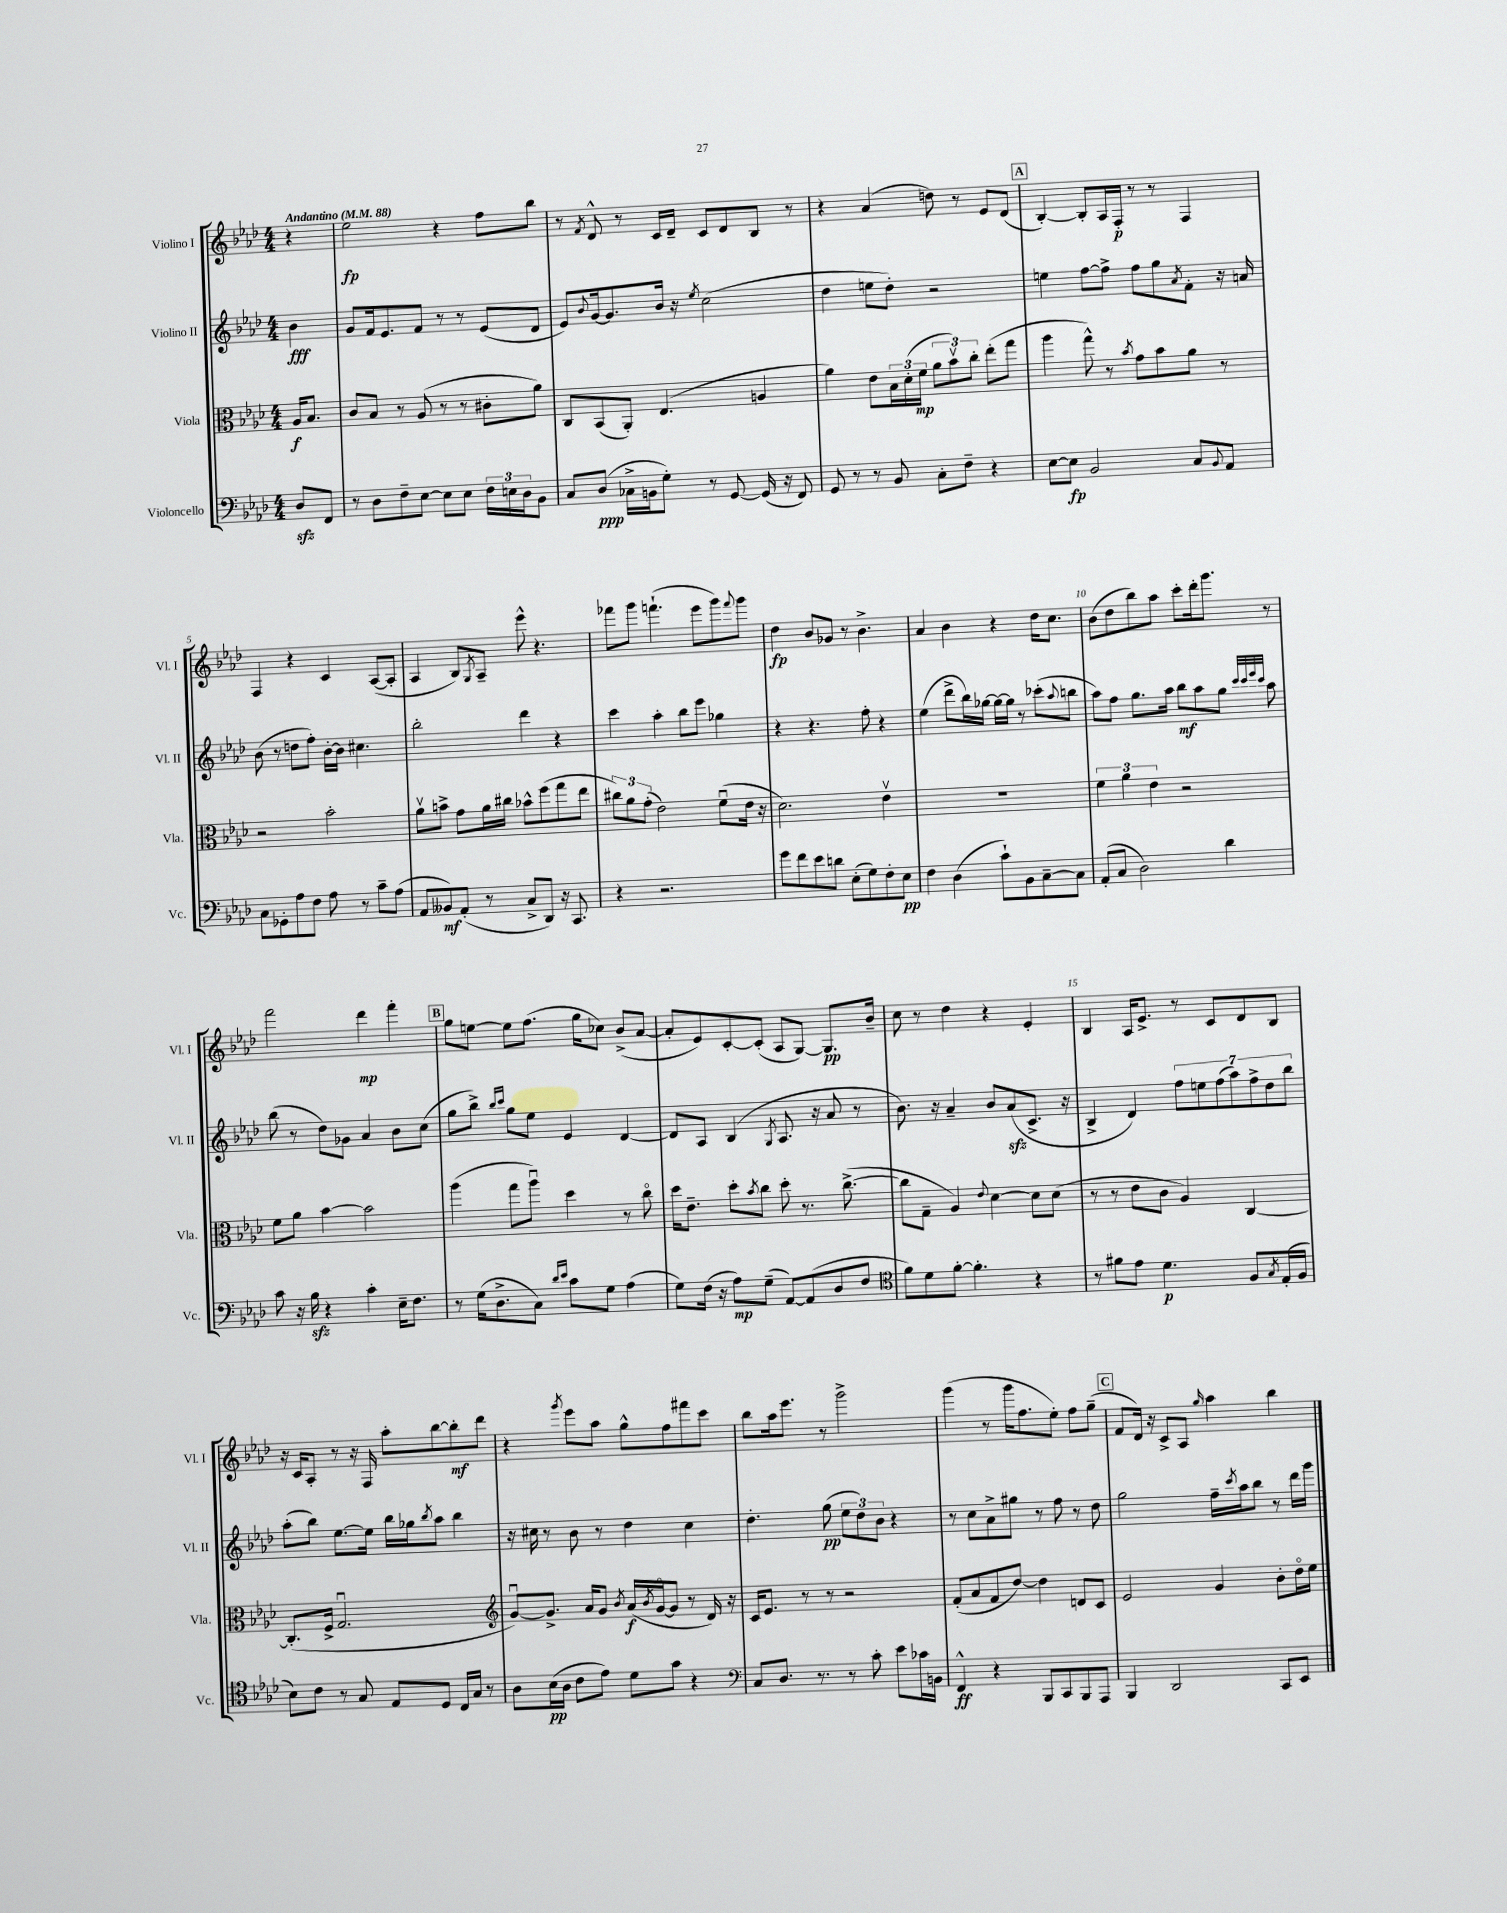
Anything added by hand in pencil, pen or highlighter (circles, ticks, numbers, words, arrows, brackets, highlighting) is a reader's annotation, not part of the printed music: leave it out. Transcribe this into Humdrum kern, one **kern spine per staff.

**kern	**dynam	**kern	**dynam	**kern	**dynam	**kern	**dynam
*part4	*part4	*part3	*part3	*part2	*part2	*part1	*part1
*staff4	*staff4	*staff3	*staff3	*staff2	*staff2	*staff1	*staff1
*I"Violoncello	*	*I"Viola	*	*I"Violino II	*	*I"Violino I	*
*I'Vc.	*	*I'Vla.	*	*I'Vl. II	*	*I'Vl. I	*
*clefF4	*	*clefC3	*	*clefG2	*	*clefG2	*
*k[b-e-a-d-]	*	*k[b-e-a-d-]	*	*k[b-e-a-d-]	*	*k[b-e-a-d-]	*
*M4/4	*	*M4/4	*	*M4/4	*	*M4/4	*
*MM88	*	*MM88	*	*MM88	*	*MM88	*
=	=	=	=	=	=	=	=
!	!	!	!	!	!	!LO:TX:a:B:t=Andantino	!
8D-zz/L	.	16A-/KL	f	4b-\	fff	4r	.
.	.	8.B-/J	.	.	.	.	.
8FF/J	.	.	.	.	.	.	.
=1	=1	=1	=1	=1	=1	=1	=1
8r	.	8c/L	.	8g/L	.	2ee-\	fp
8D-\L	.	8B-/J	.	16f/k	.	.	.
.	.	.	.	8.e-/	.	.	.
8F~\	.	8r	.	.	.	.	.
[8E-\J	.	(8A-/	.	8f/J	.	.	.
8E-\L]	.	8r	.	8r	.	4r	.
8E-\J	.	8r	.	8r	.	.	.
24F\LL	.	8c#X'\L	.	(8e-/L	.	8ff\L	.
24En\	.	.	.	.	.	.	.
24D-\J	.	.	.	.	.	.	.
8BB-\J	.	8a-\J)	.	8d-/J	.	8bb-\J	.
=2	=2	=2	=2	=2	=2	=2	=2
8C/L	.	8C/L	.	8e-/L)	.	8r	.
.	.	.	.	8qqb-/	.	8qf/	.
(8D-/J	ppp	(8BB-/	.	[16g/k	.	8d-^^/	.
.	.	.	.	8.g/]	.	.	.
16C-X^\LL	.	8AA-'/J)	.	.	.	8r	.
16BBn\J	.	.	.	.	.	.	.
8G'\J)	.	(4.E-/	.	16b-/Jk	.	16c/LL	.
.	.	.	.	16r	.	16d-~/JJ	.
.	.	.	.	8qee-/	.	.	.
8r	.	.	.	(2cc\	.	8c/L	.
[8GG/	.	.	.	.	.	8d-/	.
(16GG/]	.	4An/	.	.	.	8B-/J	.
16r	.	.	.	.	.	.	.
8FF/)	.	.	.	.	.	8r	.
=3	=3	=3	=3	=3	=3	=3	=3
8GG/	.	4a-\)	.	4dd-\	.	4r	.
8r	.	.	.	.	.	.	.
8r	.	8e-\L	.	8een\L	.	(4a-/	.
8BB-/	.	24B-\L	.	8dd-'\J)	.	.	.
.	.	(24d-'\	.	.	.	.	.
.	.	24f\JJ	mp	.	.	.	.
8C'\L	.	12a-\L	.	2r	.	8ddn\)	.
.	.	12b-v\)	.	.	.	.	.
8F~\J	.	.	.	.	.	8r	.
.	.	12cc'\J	.	.	.	.	.
4r	.	(8ee-'\L	.	.	.	8e-/L	.
.	.	8gg\J	.	.	.	(8d-/J	.
!!LO:REH:place=s1:t=A
=4	=4	=4	=4	=4	=4	=4	=4
[8E-\L	.	4aa-\	.	4een\	.	[4B-'/)	.
8E-\J]	fp	.	.	.	.	.	.
2BB-/	.	8gg^^\)	.	[8ff\L	.	8B-'/L]	.
.	.	8r	.	8ff^\J]	.	16A-/L	.
.	.	.	.	.	.	16F'/JJ	p
.	.	8qb-/	.	.	.	.	.
.	.	8g\L	.	8ff\L	.	8r	.
.	.	8b-\	.	8gg\	.	8r	.
.	.	.	.	8qa-/	.	.	.
8C/L	.	8a-\J	.	8f'\J	.	4F/	.
8qqBB-/	.	.	.	.	.	.	.
8AA-/J	.	8r	.	16r	.	.	.
.	.	.	.	16an/	.	.	.
!!LO:LB:g=z
=5	=5	=5	=5	=5	=5	=5	=5
8C\L	.	2r	.	(8b-\	.	4F/	.
8GG-X'\	.	.	.	8r	.	.	.
8A-\	.	.	.	8ddn\L	.	4r	.
8F\J	.	.	.	8ff'\J)	.	.	.
8A-\	.	2b-'\	.	[16b-'\LL	.	4c/	.
.	.	.	.	16b-\JJ]	.	.	.
8r	.	.	.	4.cc#X\	.	.	.
8c~\L	.	.	.	.	.	([8A-/L	.
(8A-\J	.	.	.	.	.	8A-'/J]	.
=6	=6	=6	=6	=6	=6	=6	=6
8AA-/L	.	8a-v\L	.	2bb-'\	.	4A-/	.
8BB--X/)	mf	8bn^\J	.	.	.	.	.
(8AA-'/J	.	8g\L	.	.	.	8B-/L)	.
.	.	.	.	.	.	8qG/	.
8r	.	16a-\L	.	.	.	8A-~/J	.
.	.	16cc#X\JJ	.	.	.	.	.
8C^/L	.	8b-X^^\L	.	4ddd-\	.	8eee-^^\	.
8DD-/J)	.	(8ff\	.	.	.	4.r	.
16r	.	8gg\	.	4r	.	.	.
8.CC/	.	.	.	.	.	.	.
.	.	8ee-\J	.	.	.	.	.
=7	=7	=7	=7	=7	=7	=7	=7
4r	.	12cc#X\L)	.	4ccc\	.	8fff-X\L	.
.	.	12a-\	.	.	.	.	.
.	.	.	.	.	.	8ggg\J	.
.	.	(12g'\J	.	.	.	.	.
2.r	.	2e-\)	.	4aa-'\	.	(4.fffn`\	.
.	.	.	.	8bb-\L	.	.	.
.	.	.	.	8eee-\J	.	8eee-\L	.
.	.	(8fu\L	.	4gg-X\	.	8ggg\)	.
.	.	.	.	.	.	8qqfff/	.
.	.	16e-\Jk	.	.	.	8ggg\J	.
.	.	16r	.	.	.	.	.
=8	=8	=8	=8	=8	=8	=8	=8
8g\L	.	2.d-\)	.	4r	.	4dd-\	fp
8f\	.	.	.	.	.	.	.
8e-\	.	.	.	4.r	.	8b-/L	.
8dn\J	.	.	.	.	.	8g-X/J	.
(8E-'\L	.	.	.	.	.	8r	.
8G\)	.	.	.	8ff'\	.	4.b-^\	.
8F'\	.	4e-v\	.	4r	.	.	.
8E-\J	pp	.	.	.	.	.	.
=9	=9	=9	=9	=9	=9	=9	=9
4F\	.	1r	.	(4ee-\	.	4a-/	.
(4D-\	.	.	.	8ddd-^\L	.	4b-\	.
.	.	.	.	16bb-\L)	.	.	.
.	.	.	.	[16gg-X\JJ	.	.	.
8c`\L)	.	.	.	16gg-\LL_	.	4r	.
.	.	.	.	16gg-\JJ]	.	.	.
8BB-\	.	.	.	8r	.	.	.
[8C~\	.	.	.	(8ccc-X'\L	.	16dd-\KL	.
.	.	.	.	.	.	8.cc\J	.
.	.	.	.	8qqaa-/	.	.	.
8C\J]	.	.	.	8bbn\J	.	.	.
=10	=10	=10	=10	=10	=10	=10	=10
(8AA-'/L	.	6f\	.	8aa-\L)	.	(8b-\L	.
8C/J	.	.	.	8ff\J	.	8dd-\	.
.	.	6a-\	.	.	.	.	.
2D-\)	.	.	.	8.gg\L	.	8bb-\)	.
.	.	6e-\	.	.	.	.	.
.	.	.	.	.	.	8aa-\J	.
.	.	.	.	16aa-\Jk	.	.	.
.	.	2r	.	8bb-\L	mf	8ccc'\L	.
.	.	.	.	8aa-\	.	16ddd-'\k	.
.	.	.	.	.	.	8.ggg\J	.
4d-\	.	.	.	8gg\J	.	.	.
.	.	.	.	32qqccc/LLL	.	.	.
.	.	.	.	32qqccc/	.	.	.
.	.	.	.	32qqeee-/	.	.	.
.	.	.	.	32qqccc/JJJ	.	.	.
.	.	.	.	8aa-\	.	8r	.
!!LO:LB:g=z
=11	=11	=11	=11	=11	=11	=11	=11
8c\	.	8f\L	.	(8bb-\	.	2fff\	.
16r	.	8a-\J	.	8r	.	.	.
16B-zz\	.	.	.	.	.	.	.
4r	.	[4b-\	.	8dd-\L)	.	.	.
.	.	.	.	8g-X\J	.	.	.
4c'\	.	2b-\]	.	4a-/	.	4ddd-\	mp
16E-~\KL	.	.	.	8b-\L	.	4fff'\	.
8.F\J	.	.	.	.	.	.	.
.	.	.	.	(8cc\J	.	.	.
!!LO:REH:place=s1:t=B
=12	=12	=12	=12	=12	=12	=12	=12
8r	.	(4aa-\	.	8gg\L	.	8gg\L	.
(16G\KL	.	.	.	8bb-^\J)	.	[8een\J	.
8.D-^\	.	.	.	.	.	.	.
.	.	.	.	16qqbb-/LL	.	.	.
.	.	.	.	16qqccc/JJ	.	.	.
.	.	8gg\L	.	8gg\L	.	8ee\L]	.
8C\J)	.	8aa-u\J)	.	8ee-\J	.	(8.ff\J	.
16qqd-/LL	.	.	.	.	.	.	.
16qqe-/JJ	.	.	.	.	.	.	.
8c\L	.	4dd-\	.	4e-/	.	.	.
.	.	.	.	.	.	16gg\KL	.
8G\J	.	.	.	.	.	8cc-X\J)	.
(4A-\	.	8r	.	[4d-/	.	(8b-^/L	.
.	.	8cc\	.	.	.	[8a-/J	.
=13	=13	=13	=13	=13	=13	=13	=13
8G\L)	.	16dd-\KL	.	8d-/L]	.	8a-'/L]	.
.	.	8.e-~\J	.	.	.	.	.
(16F\Jk	.	.	.	8A-/J	.	8e-/)	.
16r	.	.	.	.	.	.	.
8A-\L)	mp	8dd-'\L	.	(4B-/	.	[8c'/	.
.	.	8qb-/	.	.	.	.	.
(8G~\J	.	8cc\J	.	.	.	(8c'/J]	.
.	.	.	.	8qG/	.	.	.
[8AA-/L)	.	8dd-'\	.	8.A-/	.	8A-/L	.
(8AA-/]	.	8.r	.	.	.	[8G/J)	.
.	.	.	.	16r	.	.	.
8D-/	.	.	.	8a-/	.	8.G/L]	pp
.	.	([8.cc^\	.	.	.	.	.
8F/J	.	.	.	8r	.	.	.
.	.	.	.	.	.	16b-~/Jk	.
=14	=14	=14	=14	=14	=14	=14	=14
*clefC4	*	*	*	*	*	*	*
8f\L)	.	8cc\L]	.	8.b-\)	.	8cc\	.
8d-\	.	8G~\J	.	.	.	8r	.
.	.	.	.	16r	.	.	.
[8f'\J	.	4A-/)	.	4a-~/	.	4dd-\	.
4.f'\]	.	.	.	.	.	.	.
.	.	8qqe-/	.	.	.	.	.
.	.	[4d-\	.	8b-/L	.	4r	.
.	.	.	.	(8a-zz/	.	.	.
4r	.	8d-\L]	.	8.c^/J	.	4e-'/	.
.	.	(8d-\J	.	.	.	.	.
.	.	.	.	16r	.	.	.
=15	=15	=15	=15	=15	=15	=15	=15
8r	.	8r	.	4B-^/	.	4B-/	.
8f#X\L	.	8r	.	.	.	.	.
8e-\J	.	8e-\L	.	4d-/)	.	16A-/KL	.
.	.	.	.	.	.	8.e-^/J	.
4.d-\	p	8c\J	.	.	.	.	.
.	.	4A-/)	.	14ff\L	.	8r	.
.	.	.	.	14een\	.	.	.
.	.	.	.	.	.	8c/L	.
.	.	.	.	(14ff\	.	.	.
.	.	.	.	14aa-\)	.	.	.
8F/L	.	[4C/	.	.	.	8d-/	.
.	.	.	.	14ff^\	.	.	.
.	.	.	.	14dd-\	.	.	.
8qG/	.	.	.	.	.	.	.
(16E-'/L	.	.	.	.	.	8B-/J	.
.	.	.	.	14bb-\J	.	.	.
16F/JJ	.	.	.	.	.	.	.
!!LO:LB:g=z
=16	=16	=16	=16	=16	=16	=16	=16
8B-\L)	.	(8.C'/L]	.	(8aa-'\L	.	16r	.
.	.	.	.	.	.	16c/KL	.
8c\J	.	.	.	8bb-\J)	.	8A-'/J	.
.	.	16F^/Jk	.	.	.	.	.
8r	.	2.Gu/	.	[8.ee-\L	.	8r	.
8G/	.	.	.	.	.	16r	.
.	.	.	.	16ee-\Jk]	.	16F/	.
8E-/L	.	.	.	16bb-\LL	.	8aa-'\L	.
.	.	.	.	16gg-X\J	.	.	.
.	.	.	.	8qbb-/	.	.	.
8D-/J	.	.	.	8aa-\J	.	[8bb-\	.
16C/LL	.	.	.	4bb-\	.	8bb-'\]	mf
16G/JJ	.	.	.	.	.	.	.
8r	.	.	.	.	.	8ddd-\J	.
=17	=17	=17	=17	=17	=17	=17	=17
*	*	*clefG2	*	*	*	*	*
8A-\L	.	[8gu/L)	.	16r	.	4r	.
.	.	.	.	16cc#X\	.	.	.
(16B-\L	pp	8.g^/J]	.	8r	.	.	.
16A-\JJ	.	.	.	.	.	.	.
.	.	.	.	.	.	8qggg/	.
8c\L	.	.	.	8b-\	.	8eee-\L	.
.	.	16a-/KL	.	.	.	.	.
8e-\J)	.	8g/J	.	8r	.	8aa-\J	.
.	.	8qb-/	.	.	.	.	.
8d-\L	.	(16a-/LL	f	4dd-\	.	8gg^^\L	.
.	.	8qb-/	.	.	.	.	.
.	.	[16g/J	.	.	.	.	.
8g\J	.	8g/J]	.	.	.	8ff\	.
4r	.	8r	.	4cc#\	.	8fff#X\	.
.	.	16d-/)	.	.	.	8ccc\J	.
.	.	16r	.	.	.	.	.
=18	=18	=18	=18	=18	=18	=18	=18
*clefF4	*	*	*	*	*	*	*
8C/L	.	16c/KL	.	4.dd-'\	.	8bb-\L	.
.	.	8.e-/J	.	.	.	.	.
8.D-/J	.	.	.	.	.	16aa-\k	.
.	.	.	.	.	.	8.eee-\J	.
.	.	8r	.	.	.	.	.
8.r	.	.	.	.	.	.	.
.	.	8r	.	(8gg\	pp	8r	.
8r	.	2r	.	12ee-\L	.	2ggg^\	.
.	.	.	.	12dd-\)	.	.	.
8c'\	.	.	.	.	.	.	.
.	.	.	.	12b-\J	.	.	.
8e-\L	.	.	.	4r	.	.	.
16c-X\L	.	.	.	.	.	.	.
16BBn\JJ	.	.	.	.	.	.	.
=19	=19	=19	=19	=19	=19	=19	=19
4FF^^/	ff	(8f'/L	.	8r	.	(4ggg\	.
.	.	8a-/	.	8cc\L	.	.	.
4r	.	8f/	.	8a-^\	.	8r	.
.	.	[8dd-/J)	.	8gg#X\J	.	16ggg\KL	.
.	.	.	.	.	.	8.ff\	.
8BBB-/L	.	4dd-\]	.	8r	.	.	.
8CC/	.	.	.	8ff\	.	8ee-'\J)	.
8BBB-/	.	8dn/L	.	8r	.	8ff\L	.
8AAA-/J	.	8c/J	.	8dd-\	.	(8gg~\J	.
!!LO:REH:place=s1:t=C
=20	=20	=20	=20	=20	=20	=20	=20
4BBB-/	.	2e-/	.	2gg\	.	8f/L	.
.	.	.	.	.	.	16d-/Jk)	.
.	.	.	.	.	.	16r	.
2DD-/	.	.	.	.	.	8c^/L	.
.	.	.	.	.	.	8A-/J	.
.	.	.	.	.	.	16qqgg/	.
.	.	4g/	.	16ff~\LL	.	4aa-\	.
.	.	.	.	8qccc/	.	.	.
.	.	.	.	16aa-\J	.	.	.
.	.	.	.	8bb-\J	.	.	.
8CC/L	.	8b-'\L	.	8r	.	4bb-\	.
8EE-/J	.	16dd-\L	.	16ddd-\LL	.	.	.
.	.	16ee-\JJ	.	16ggg\JJ	.	.	.
==	==	==	==	==	==	==	==
*-	*-	*-	*-	*-	*-	*-	*-
